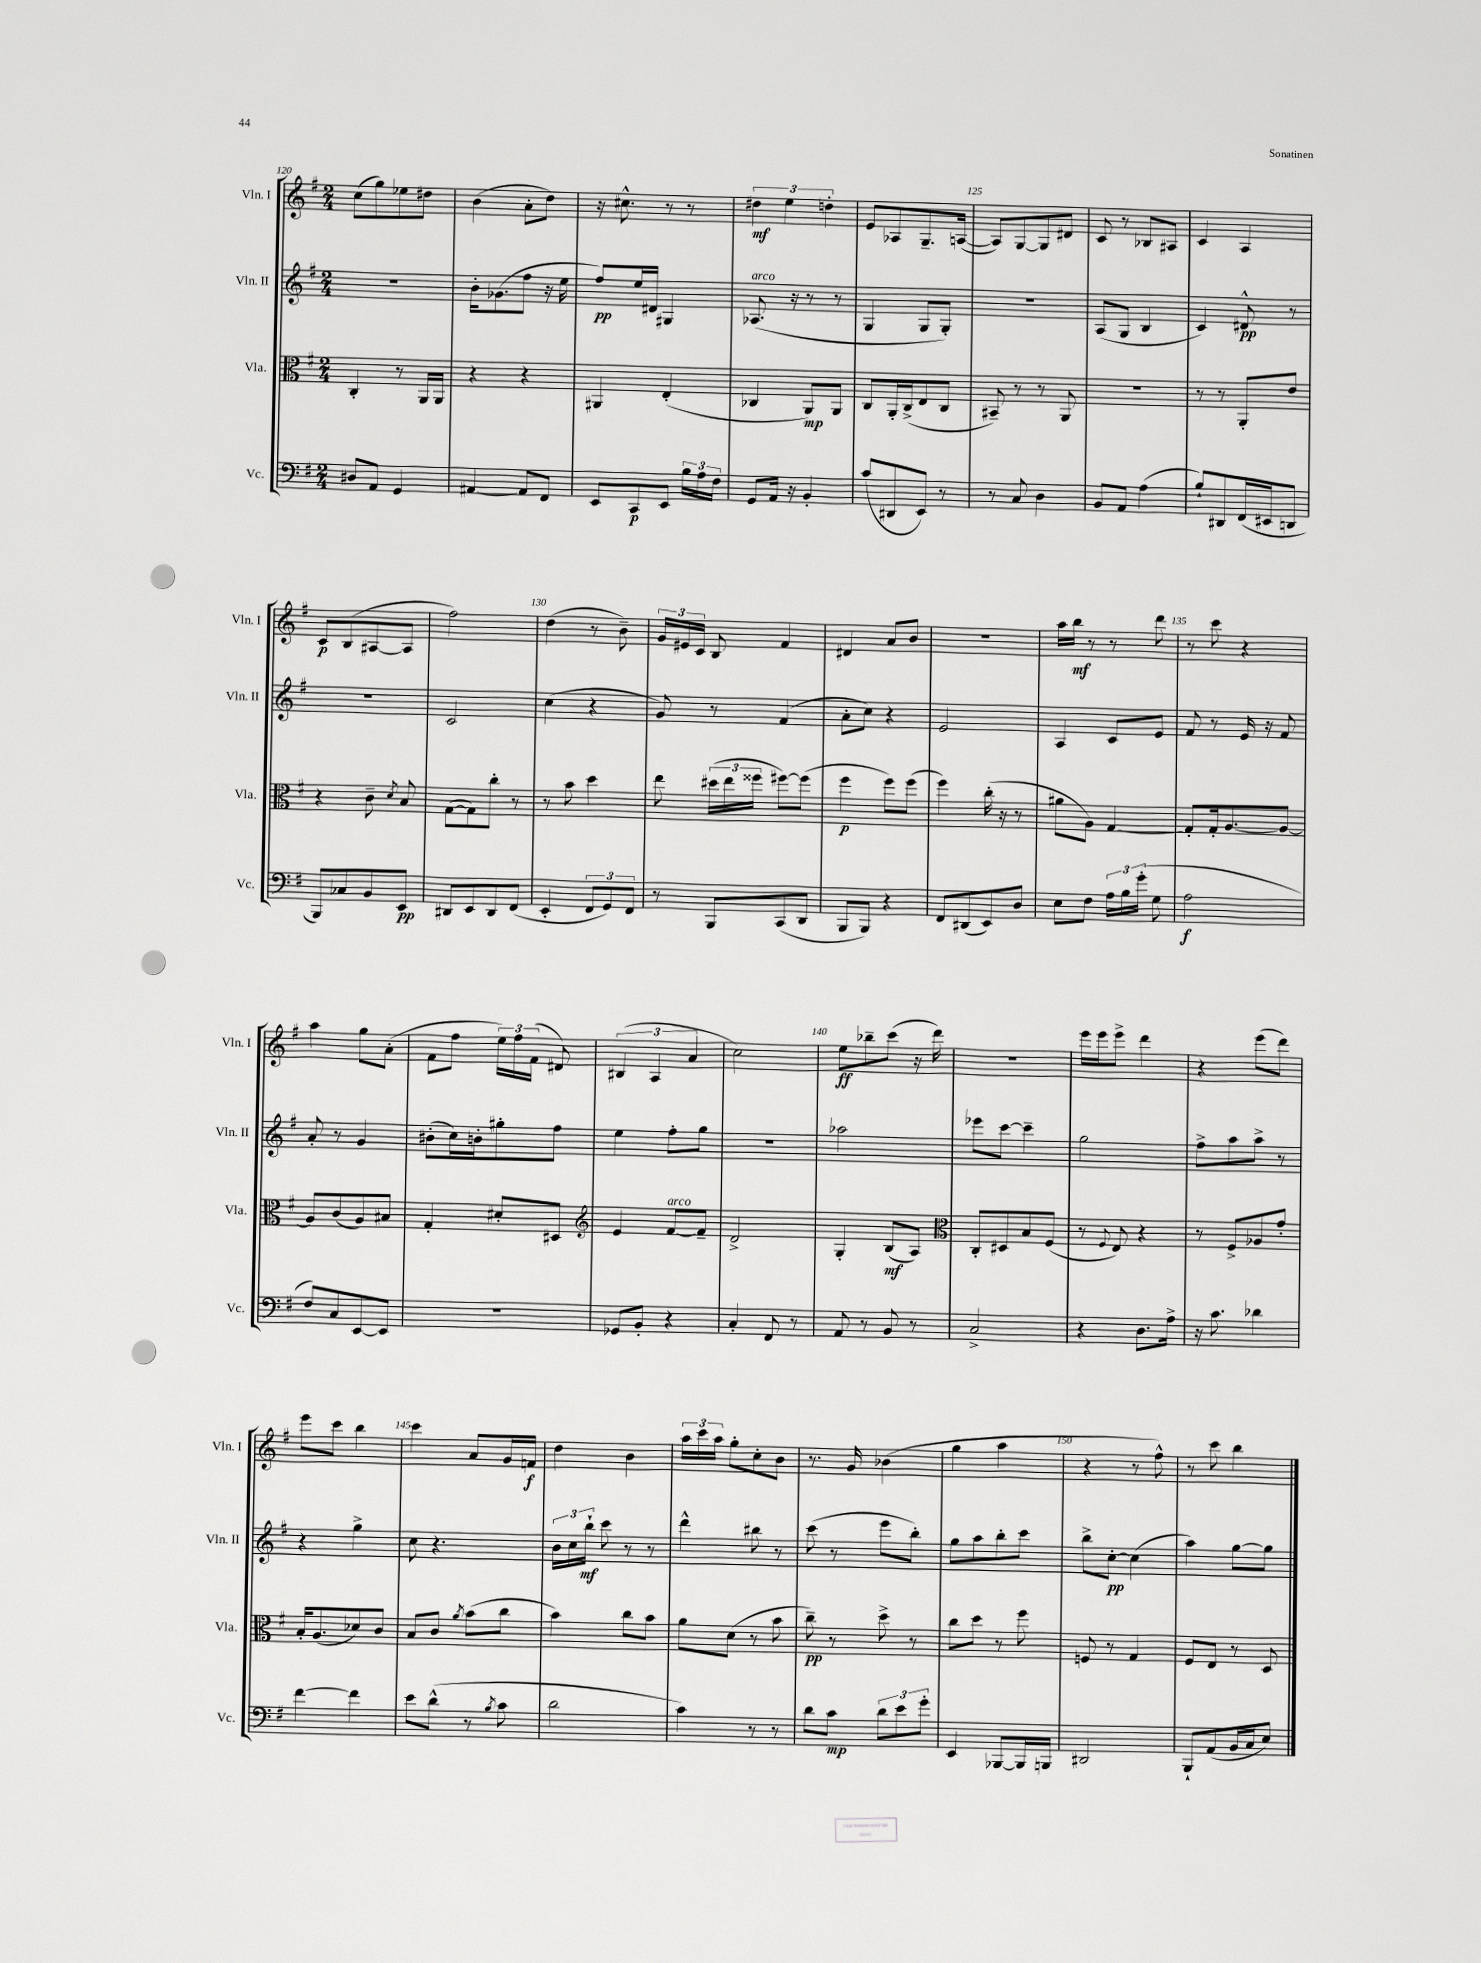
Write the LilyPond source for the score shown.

<<
\new StaffGroup <<
\new Staff = "s0" \with { instrumentName = "Vln. I" shortInstrumentName = "Vln. I" } {
    \clef treble \key g \major \numericTimeSignature \time 2/4
    \autoBeamOff c''8[( g''8) ees''8 dis''8] |
    b'4( a'8[-. d''8]) |
    r16 cis''8.-^ r8 r8 |
    \tuplet 3/2 { dis''4\mf e''4 d''4-. } |
    e'8[ aes8 g8.-- a16]~( |
    a8[) g8~ g8 dis'8] |
    c'8 r8 bes8[ ais8] |
    c'4 a4 |
    c'8[\p b8( ais8~ ais8] |
    fis''2) |
    d''4( r8 b'8--) |
    \tuplet 3/2 { g'16[ eis'16 c'16] } b8 fis'4 |
    dis'4 a'8[ b'8] |
    r2 |
    a''16[ b''16]\mf r8 r8 d'''8 |
    r8 c'''8 r4 |
    a''4 g''8[ a'8]-.( |
    fis'8[ fis''8] \tuplet 3/2 { e''16[) fis''16 fis'16]( } dis'8) |
    \tuplet 3/2 { bis4( a4 a'4 } |
    c''2) |
    e''8[\ff bes''8-- c'''8]( r16 d'''16) |
    R2 |
    e'''16[ e'''16 e'''8]-> d'''4 |
    r4 e'''8[( d'''8]) |
    e'''8[ c'''8] b''4 |
    c'''4 a'8[ g'16 f'16]\f |
    d''4 b'4 |
    \tuplet 3/2 { a''16[ c'''16 a''16] } g''8[-. c''8-. b'8] |
    r8. g'16 bes'4( |
    g''4 a''4 |
    r4 r8 fis''8-^) |
    r8 c'''8 b''4 \bar "|." |
}
\new Staff = "s1" \with { instrumentName = "Vln. II" shortInstrumentName = "Vln. II" } {
    \clef treble \key g \major \numericTimeSignature \time 2/4
    \autoBeamOff r2 |
    b'16[-. ges'8.( fis''8] r16 e''16 |
    fis''8[\pp) e''16 dis'16] gis4 |
    aes8.^\markup { \italic "arco" }( r16 r8 r8 |
    g4 g8[ g8]-.) |
    R2 |
    a8[( g8] b4 |
    c'4) dis'8-^\pp r8 |
    R2 |
    c'2 |
    c''4( r4 |
    g'8) r8 fis'4( |
    a'8[-. c''8]) r4 |
    e'2 |
    a4 c'8[ e'8] |
    fis'8 r8 e'16 r16 fis'8 |
    a'8-. r8 g'4 |
    bis'8[-.( c''16) b'16-. gis''8-. fis''8] |
    e''4 fis''8[-. g''8] |
    r2 |
    aes''2 |
    ees'''8[ c'''8]~ c'''4-- |
    g''2 |
    fis''8[-> a''8 a''8]-> r8 |
    r4 g''4-> |
    c''8 r4. |
    \tuplet 3/2 { b'16[ c''16 b''16]-!\mf } c'''8 r8 r8 |
    d'''4-^ bis''8 r8 |
    c'''8( r8 e'''8[ b''8]-.) |
    g''8[ a''8 b''8-. c'''8] |
    b''8[-> c''8]~-.\pp c''4( |
    a''4) g''8[~ g''8] \bar "|." |
}
\new Staff = "s2" \with { instrumentName = "Vla." shortInstrumentName = "Vla." } {
    \clef alto \key g \major \numericTimeSignature \time 2/4
    \autoBeamOff c4-. r8 a,16[ a,16] |
    r4 r4 |
    ais,4 e4-.( |
    ces4 a,8[\mp) a,8] |
    c8[ a,16-. c16->( e8 c8] |
    bis,8--) r8 r8 a,8 |
    R2 |
    r8 r8 a,8[-. e'8] |
    r4 c'8-- \acciaccatura { d'8 } b8 |
    g8[~( g8) c''8]-. r8 |
    r8 b'8 d''4 |
    e''8 \tuplet 3/2 { dis''16[( e''16 fisis''16] } fis''8[~) fis''8]( |
    fis''4\p fis''8[) fis''8]( |
    fis''4) c''16-.( r16 r8 |
    ais'8[ a8]) g4~ |
    g8[-. g16-. a8.~ a8]~ |
    a8[ c'8( a8) bis8] |
    g4-. dis'8[-. dis8] |
    \clef treble e'4 fis'8[~^\markup { \italic "arco" } fis'8]-- |
    d'2-> |
    g4-. b8[\mf( a8]) |
    \clef alto c8[-. dis8 b8 fis8]( |
    r8 \appoggiatura { fis8 } e8) r4 |
    r8 fis8[-> aes8 g'8]-. |
    b16[-. a8.( des'8) c'8] |
    b8[ c'8] \acciaccatura { a'8 } b'8[( c''8] |
    b'4) c''8[ b'8] |
    a'8[ d'8]( r8 b'8 |
    c''8--\pp) r8 d''8-> r8 |
    c''8[ d''8] r8 fis''8 |
    f8 r8 g4 |
    fis8[ e8] r8 d8 \bar "|." |
}
\new Staff = "s3" \with { instrumentName = "Vc." shortInstrumentName = "Vc." } {
    \clef bass \key g \major \numericTimeSignature \time 2/4
    \autoBeamOff dis8[ a,8] g,4 |
    ais,4~ ais,8[ fis,8] |
    e,8[ c,8\p e,8] \tuplet 3/2 { b16[ a16 fis16] } |
    g,8[ a,16] r16 b,4-. |
    c'8[( dis,8 e,8]) r8 |
    r8 c8 d4 |
    b,8[ a,8] a4( |
    b8[-!) dis,8 fis,16( eis,16 d,8] |
    b,,8[) ces8 b,8 e,8]\pp |
    dis,8[ e,8 dis,8 fis,8]( |
    e,4-. \tuplet 3/2 { fis,8[ g,8) fis,8] } |
    r8 b,,8[ c,8( d,8] |
    b,,8[ b,,8]) r4 |
    fis,8[ dis,8( e,8) d8] |
    e8[ fis8] \tuplet 3/2 { a16[ b16 g'16]-.( } g8 |
    a2\f |
    fis8[) c8 e,8~ e,8] |
    R2 |
    ges,8[ b,8]-. r4 |
    c4-. fis,8 r8 |
    a,8 r8 b,8 r8 |
    c2-> |
    r4 d8.[ a16]-> |
    r16 c'8. des'4 |
    fis'4~ fis'4 |
    e'8[ d'8]-^( r8 \acciaccatura { b8 } c'8 |
    d'2 |
    c'4) r8 r8 |
    d'8[ c'8]\mp \tuplet 3/2 { d'8[ e'8 g'8]-. } |
    e,4 bes,,8[~ bes,,16 b,,16] |
    dis,2 |
    b,,8[-! a,8( b,16 c16 e8]) \bar "|." |
}
>>
>>
\layout { \context { \Score currentBarNumber = #120 \override BarNumber.break-visibility = ##(#f #t #t) barNumberVisibility = #(every-nth-bar-number-visible 5) } }
